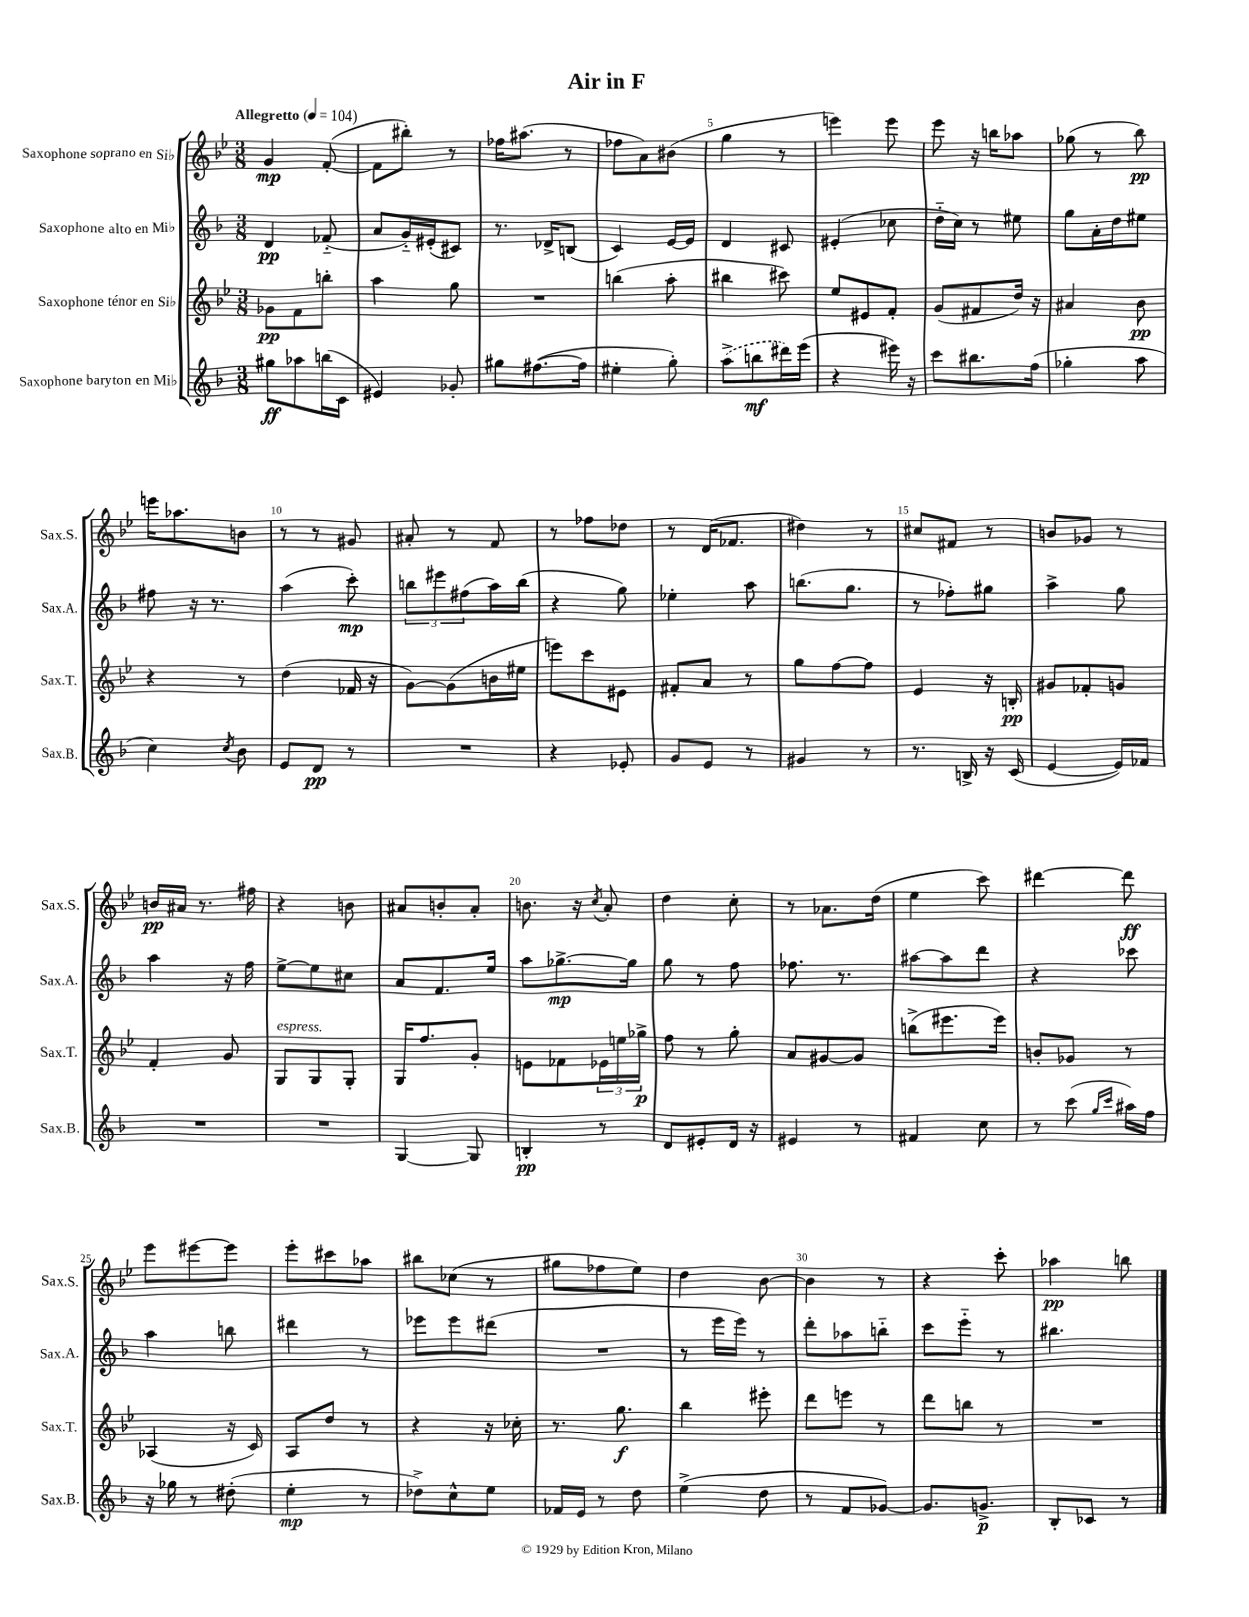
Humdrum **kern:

**kern	**kern	**kern	**kern
*staff4	*staff3	*staff2	*staff1
*clefG2	*clefG2	*clefG2	*clefG2
*k[b-]	*k[b-e-]	*k[b-]	*k[b-e-]
*M3/8	*M3/8	*M3/8	*M3/8
*MM104	*MM104	*MM104	*MM104
8gg#	8g-	4d	4g
8aa-	8f	.	.
(16bb	8bb'	(8f-'~	([8f'
16c	.	.	.
=	=	=	=
4e#)	4aa	8a	8f]
.	.	16g'~)	8bb#')
.	.	(16e#'	.
8g-'	8gg	8c#)	8r
=	=	=	=
8gg#	4.r	8.r	16ff-
.	.	.	(8.aa#
([8.ff#	.	.	.
.	.	16d-^	.
.	.	(8B	8r
16ff#]	.	.	.
=	=	=	=
4ee#'	(4bb	4c)	8ff-
.	.	.	8a)
8gg')	8aa'	[16e	(8b#
.	.	16e]	.
=	=	=	=
(8aa^	4bb#	4d	4gg
8bb	.	.	.
16ddd#)	8ccc#)	8c#	8r
(16eee	.	.	.
=	=	=	=
4r	8ee-	(4e#'	4eee)
.	8e#	.	.
16eee#)	8f'	8cc-	8eee
16r	.	.	.
=	=	=	=
8ccc	(8g	16dd'~	8eee-
.	.	16cc)	.
8.bb#	8f#	8r	16r
.	.	.	16bb
.	16dd)	8ee#	8aa-
(16ff	16r	.	.
=	=	=	=
4gg-'	4a#	8gg	(8gg-
.	.	16a'	8r
.	.	16dd	.
8aa	8b-	8ee#	8bb-)
=	=	=	=
4cc)	4r	8ff#	16eee
.	.	.	8.aa-
.	.	16r	.
.	.	8.r	.
8qcc	.	.	.
8b-	8r	.	8b
=	=	=	=
8e	(4dd	(4aa	8r
8d	.	.	8r
8r	16f-	8ccc')	8g#
.	16r	.	.
=	=	=	=
4.r	[8g)	12bb	8a#'
.	.	12eee#	.
.	(8g]	.	8r
.	.	(12ff#	.
.	16b	16aa)	8f
.	16ee#	(16bb	.
=	=	=	=
4r	8eee)	4r	8r
.	8ccc	.	8ff-
8e-'	8e#	8gg)	8dd-
=	=	=	=
8g	8f#'	4ee-'	8r
8e	8a	.	(16d
.	.	.	8.f-
8r	8r	8aa	.
=	=	=	=
4g#	8gg	(8.bb	4dd#)
.	[8ff	.	.
.	.	8.gg	.
8r	8ff]	.	8r
=	=	=	=
8.r	4e-	8r	8cc#
.	.	8ff-')	8f#
16B^	.	.	.
16r	16r	8gg#	8r
(16c	16B'	.	.
=	=	=	=
[4e	8g#	4aa^	8b
.	8f-'	.	8g-
16e])	8g	8gg	8r
16f-	.	.	.
=	=	=	=
4.r	4f'	4aa	16b
.	.	.	16a#
.	.	.	8.r
.	8g	16r	.
.	.	16ff	16ff#
=	=	=	=
4.r	8G	[8ee^	4r
.	8G	8ee]	.
.	8G'	8cc#	8b
=	=	=	=
[4G	16G	8a	8a#
.	8.ff	.	.
.	.	8.f	8b'
8G]	8g'	.	8a#'
.	.	16ee	.
=	=	=	=
4B'	8e	8aa	8.b
.	8f-	[8.gg-^	.
.	.	.	16r
.	.	.	8qcc
8r	24e-	.	8a'
.	24ee	.	.
.	.	16gg-]	.
.	24gg-^	.	.
=	=	=	=
8d	8ff	8gg	4dd
8e#'	8r	8r	.
16d	8gg'	8ff	8cc'
16r	.	.	.
=	=	=	=
4e#	8a	8.ff-	8r
.	[8g#	.	8.a-
.	.	8.r	.
8r	8g#]	.	.
.	.	.	(16dd
=	=	=	=
4f#	(8bb^	[8aa#	4ee-
.	8.eee#	8aa#]	.
8cc	.	8ddd	8ccc)
.	16eee#)	.	.
=	=	=	=
8r	8b'	4r	[4ddd#
(8ccc	8g-	.	.
16qqgg	.	.	.
16qqccc	.	.	.
16aa#)	8r	8ccc-	8ddd#]
16ff	.	.	.
=	=	=	=
16r	(4A-	4aa	8eee-
16gg-	.	.	.
8r	.	.	[8eee#
(8dd#'	16r	8bb	8eee#]
.	16c)	.	.
=	=	=	=
4ee'	8A	4ddd#	8eee-'
.	8dd	.	8ccc#
8r	8r	8r	8aa-
=	=	=	=
8dd-^)	4r	8eee-	8bb#
8cc^^	.	8eee-	(8cc-
8ee	16r	(8ddd#	8r
.	16cc-'	.	.
=	=	=	=
16f-	8.r	4.r	8gg#
16e	.	.	.
8r	.	.	8ff-
.	8.gg	.	.
8dd	.	.	8ee-)
=	=	=	=
(4ee^	4bb-	8r	4dd
.	.	16eee	.
.	.	16eee)	.
8dd	8eee#'	8r	[8b-
=	=	=	=
8r	8ddd	8ddd'	4b-]
8f	8eee	8aa-	.
[8g-)	8r	8bb'~	8r
=	=	=	=
8.g-]	8ddd	8ccc	4r
.	8bb	8eee'~	.
8.g^	.	.	.
.	8r	8r	8ccc'
=	=	=	=
8B-'	4.r	4.bb#	4aa-
8c-	.	.	.
8r	.	.	8bb
==	==	==	==
*-	*-	*-	*-
